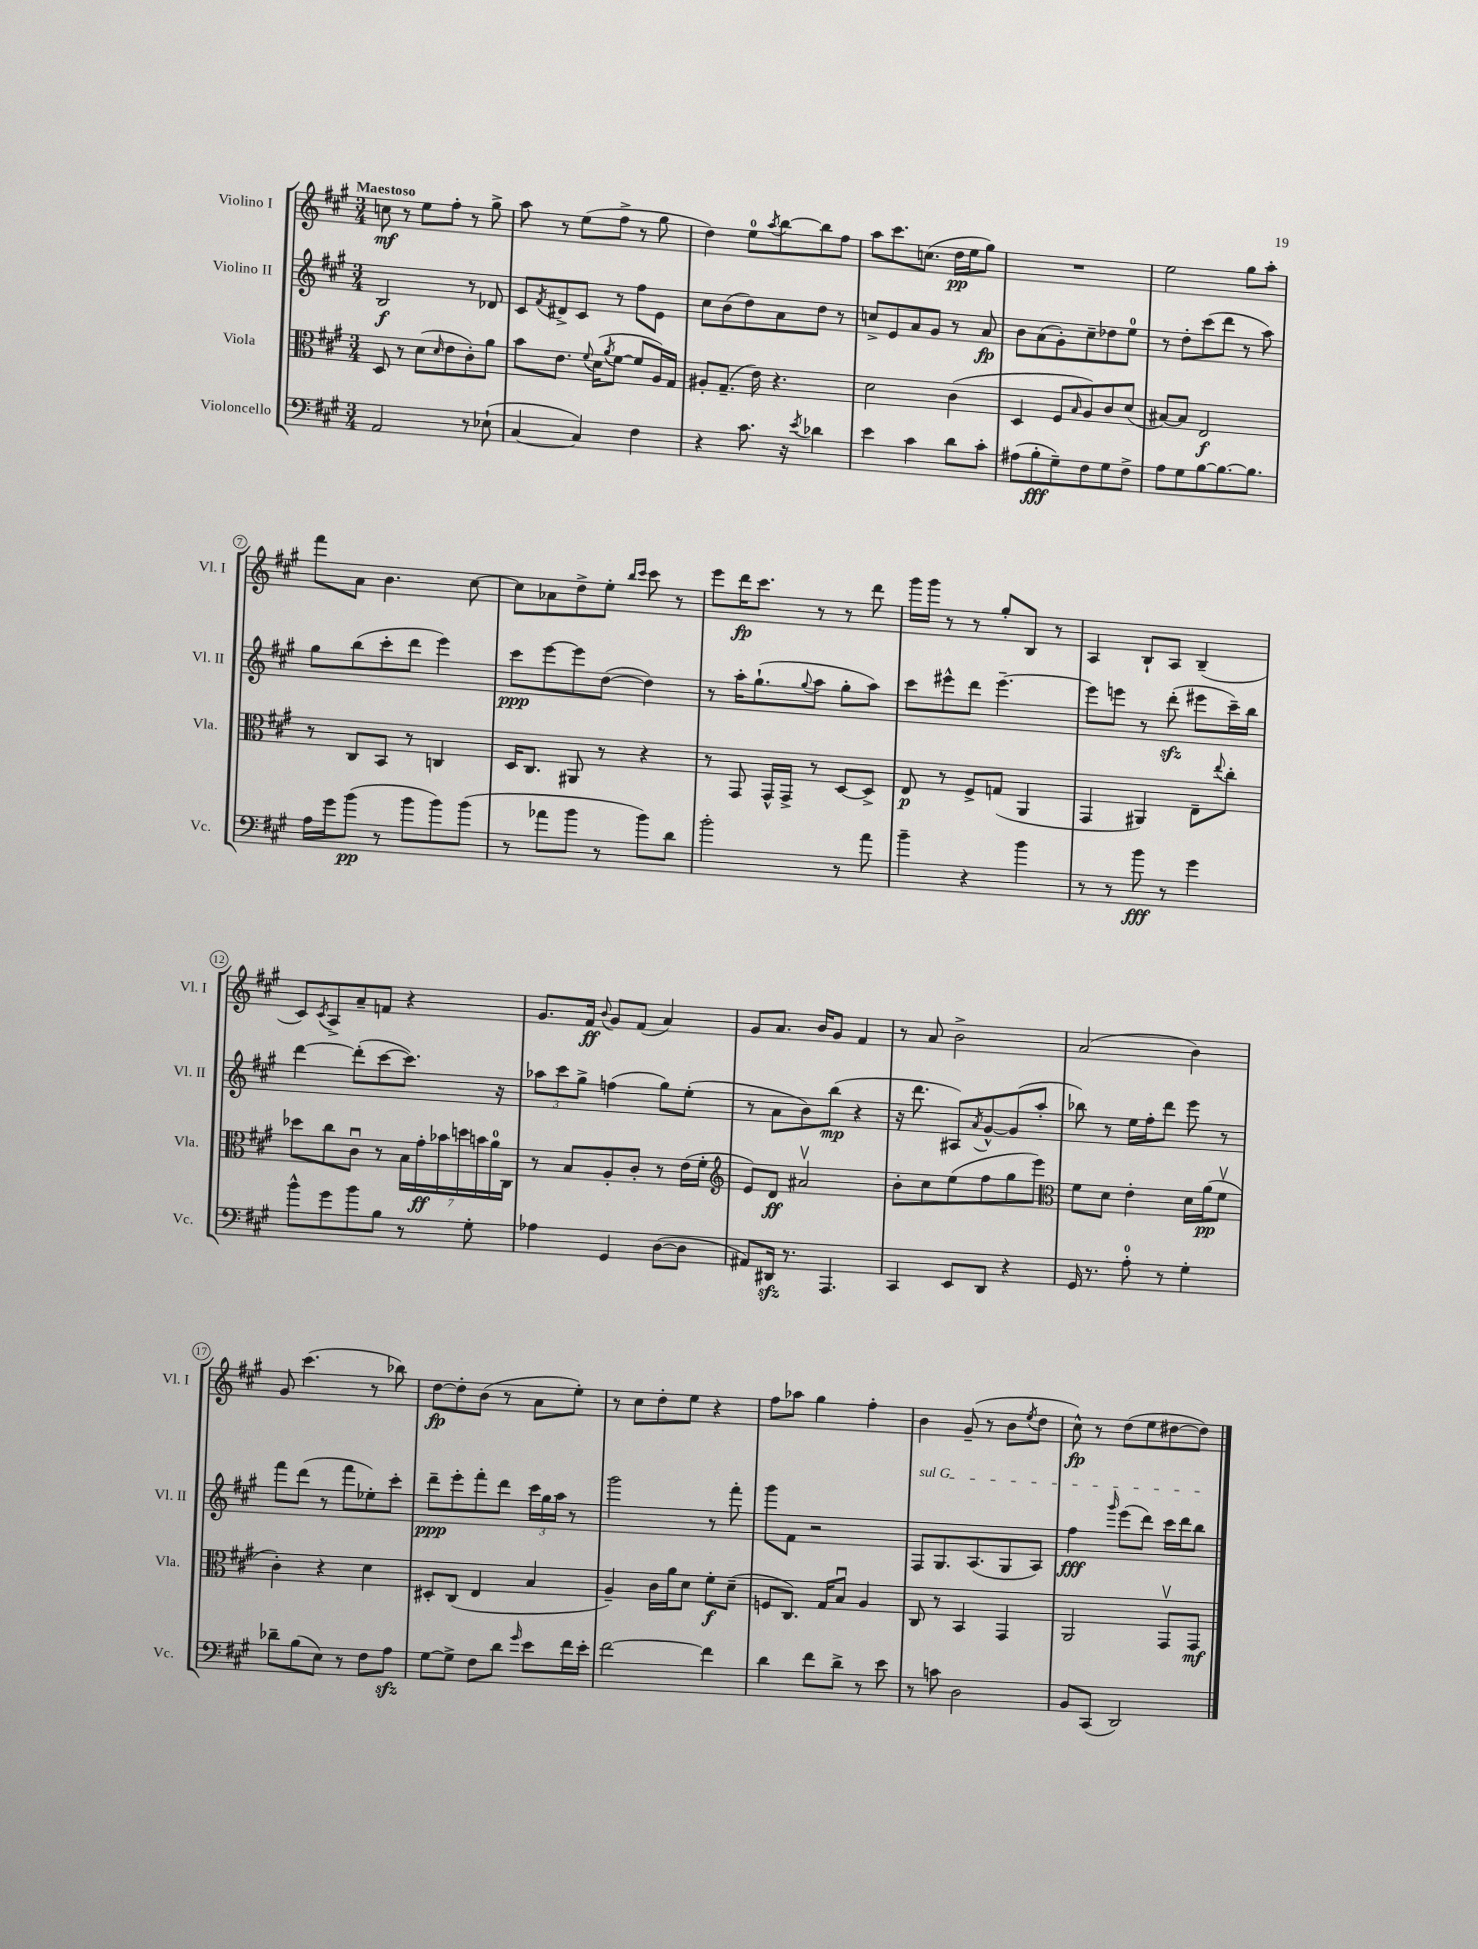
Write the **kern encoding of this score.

**kern	**kern	**kern	**kern
*staff4	*staff3	*staff2	*staff1
*clefF4	*clefC3	*clefG2	*clefG2
*k[f#c#g#]	*k[f#c#g#]	*k[f#c#g#]	*k[f#c#g#]
*M3/4	*M3/4	*M3/4	*M3/4
2AA	8D	2B	8cc
.	8r	.	8r
.	(8d	.	8ee
.	16qqd	.	.
.	8e	.	8ff#'
8r	8c#')	8r	8r
(8E-`	8a	8d-	8gg#^
=	=	=	=
[4C#	8b	8c#	8aa
.	.	8qf#	.
.	8.e	8d#^	8r
4C#])	.	8c#	(8ee
.	8qqf#	.	.
.	(16d	.	.
.	8qa	.	.
.	[8f#	8r	8ff#^
4F#	8f#]	8ff#	8r
.	16A)	8e	8gg#
.	16G#	.	.
=	=	=	=
4r	8A#'	8cc#	4dd)
.	(8.G#~	(8b	.
8.c#	.	8dd)	8ee
.	16e)	.	.
.	.	.	8qaa
.	4.r	8a	[8bb
16r	.	.	.
8qe	.	.	.
4d-	.	8dd	8bb]
.	.	8r	8ff#
=	=	=	=
4e	2d	8cc^	8aa
.	.	8e	8.ccc#
4c#	.	8a	.
.	.	.	(8.cc
.	.	8g#	.
8d	(4c#	8r	16dd
.	.	.	16ee
8c#'	.	8a	8gg#)
=	=	=	=
(8A#	4D	8b	2.r
8B'	.	(8a	.
8G#~)	8F#	8g#')	.
.	16qqB	.	.
8F#	8A)	8cc#~	.
8G#	8c#	8dd-	.
8F#^	(8d	8ee	.
=	=	=	=
8A	[8B#)	8r	2ee
8G#	8B#]	8dd'	.
[8B	2E	(8ccc#	.
8.B_	.	8ddd	.
.	.	8r	8gg#
8.B]	.	.	.
.	.	8aa)	8aa'
=	=	=	=
16A	8r	8gg#	8fff#
16g#	.	.	.
(8b	8C#	(8bb	8a
8r	8BB	8ccc#'	4.b
8b	8r	8ddd	.
8b)	4C	4eee)	.
(8b	.	.	[8cc#
=	=	=	=
8r	16D	8ccc#	8cc#]
.	8.C#	.	.
8a-	.	[8eee	8a-
8b	8AA#	8eee]	8dd^
8r	8r	([8dd	8ee'
.	.	.	16qqbb
.	.	.	16qqccc#
8b)	4r	4dd])	8ccc#
8d	.	.	8r
=	=	=	=
2b'	8r	8r	8eee
.	8GG#	16aa'	16ddd
.	.	(8.gg#`	8.ccc#
.	16GG#^^	.	.
.	16GG#^	.	.
.	.	8qqgg#	.
.	8r	8aa	8r
8r	[8D	8gg#'	8r
8a	8D^]	8aa)	8ddd
=	=	=	=
4b~	8E	8ccc#	16ggg#
.	.	.	16ggg#
.	8r	8eee#^^	8r
4r	8F#^	8ddd	8r
.	(8G	[4.eee#~	8gg#'
4b	4AA	.	8B
.	.	.	8r
=	=	=	=
8r	4GG#	8eee#]	4A
8r	.	8eee	.
8b	4AA#)	8r	8B`
8r	.	(8ddd'	8A
4g#	8E~	8eee#	(4B~
.	8qqee	.	.
.	8cc#'	16ccc#~)	.
.	.	16bb	.
=	=	=	=
8b^^	8dd-	[4ddd	8c#)
.	.	.	8qc#
8g#	8cc#	.	8A^
8b	8c#u	(8ddd']	8a~
8B	8r	[8ccc#	8f
8r	28B	8.ccc#])	4r
.	28g#'	.	.
.	28b-	.	.
.	28dd	.	.
8G#'	.	.	.
.	28b	.	.
.	28a	.	.
.	.	16r	.
.	28C#	.	.
=	=	=	=
4A-	8r	12aa-	8.g#
.	.	12ccc#	.
.	8B	.	.
.	.	12gg#^	.
.	.	.	16f#
.	.	.	8qqb
4GG#	8A'	(4ff	8g#
.	8c#'	.	(8f#
([8D	8r	8gg#)	4a)
8D]	(16e	(8ee'	.
.	16f#'	.	.
=	=	=	=
*	*clefG2	*	*
8AA#)	8e)	8r	8g#
16DD#	8d	8a	8.a
8.r	.	.	.
.	2a#v	8b)	.
.	.	.	16b
4.AAA	.	(8bb	8g#
.	.	4r	4f#
=	=	=	=
4CC#	8b'	16r	8r
.	.	8.ddd	.
.	8cc#	.	8a
8EE	(8ee	8A#)	2b^
.	.	8qa	.
8DD	8ff#	[8g#^^	.
4r	8gg#	(8g#]	.
.	8eee)	8aa'	.
=	=	=	=
*	*clefC3	*	*
16GG#	8f#	8bb-)	(2a
8.r	.	.	.
.	8d	8r	.
8A'	4e'	16ee	.
.	.	16ff#'	.
8r	.	8ddd	.
4G#'	16d	8eee	4b)
.	(16a	.	.
.	8f#v	8r	.
=	=	=	=
8d-~	4c#')	8fff#	8g#
(8B	.	(8ddd	(4.ccc#
8E)	4r	8r	.
8r	.	8fff#	.
8F#	4d	8ee-')	8r
8A	.	8ccc#'	8bb-)
=	=	=	=
[8G#	8D#'	8ddd~	[8dd
8G#^]	(8C#	8eee'	8dd']
8F#	4E	8fff#'	(8b
8d	.	8ddd	8r
16qqg#	.	.	.
8e	4B	24ccc#	8a
.	.	24gg#	.
.	.	24aa	.
16f#	.	8r	8ee')
16e'	.	.	.
=	=	=	=
[2f#	4A~)	2ggg#	8r
.	.	.	8cc#
.	16c#	.	8dd'
.	16a	.	.
.	8d	.	8ee
4f#]	8f#'	8r	4r
.	(8d~	8fff#'	.
=	=	=	=
4d	8F	8ggg#	8ff#
.	8.C#)	8f#	8aa-
8f#	.	2r	4gg#
.	16G#	.	.
8d^	8Bu	.	.
8r	4A	.	4ff#'
8e	.	.	.
=	=	=	=
8r	8C#	8F#	4b
8c	8r	8.G#	.
2D	4BB	.	(8g#~
.	.	(8.A	.
.	.	.	8r
.	4GG#	8G#	8b
.	.	.	8qee
.	.	8A)	8dd
=	=	=	=
8BB	2AA	4ff#	8cc#^^)
(8CC#	.	.	8r
.	.	16qqggg#	.
2DD)	.	(8eee	(8dd
.	.	8ddd)	8ee
.	8GG#v	16ccc#	[8dd#
.	.	16ddd	.
.	8GG#	8bb	8dd#])
==	==	==	==
*-	*-	*-	*-
